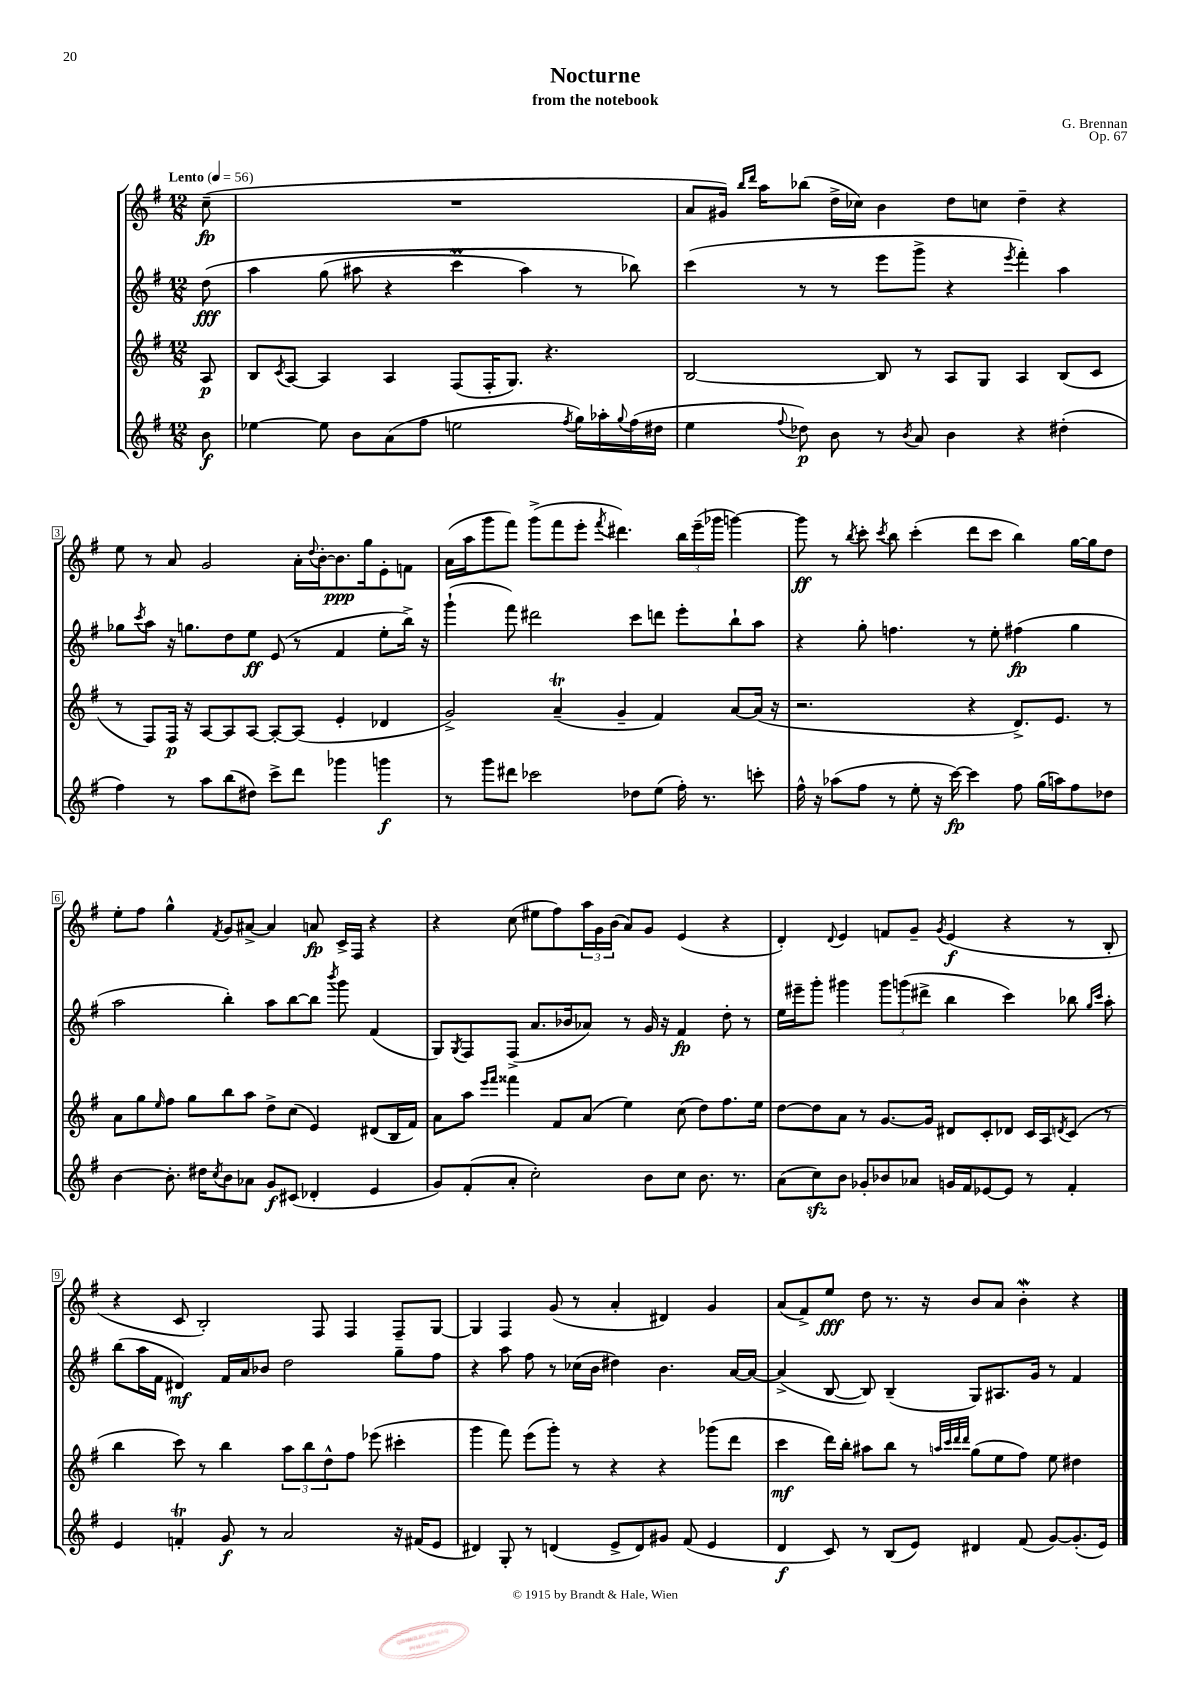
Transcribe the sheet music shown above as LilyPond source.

\header { title = "Nocturne" composer = "G. Brennan" subtitle = "from the notebook" opus = "Op. 67" }
<<
\new StaffGroup <<
\new Staff = "s0" {
    \clef treble \key g \major \numericTimeSignature \time 12/8 \partial 8 \tempo "Lento" 4 = 56
    c''8--\fp( |
    R1. |
    a'8 gis'16) \grace { b''16 d'''16 } a''16 bes''8( d''16-> ces''16) b'4 d''8 c''8 d''4-- r4 |
    e''8 r8 a'8 g'2 a'16-. \appoggiatura { d''8 } b'16~-. b'8.\ppp g''16 e'8-. f'8 |
    a'16( a''16 g'''8 fis'''8) g'''8->( fis'''8 e'''8-. \acciaccatura { fis'''8 } dis'''4.) \tuplet 3/2 { b''16 e'''16--( ges'''16 } g'''4~) |
    g'''8\ff r8 \acciaccatura { b''8 } c'''8-. \acciaccatura { c'''8 } b''8 c'''4-.( d'''8 c'''8 b''4) g''16~ g''16 d''8 |
    e''8-. fis''8 g''4-^ \acciaccatura { fis'8 } g'8 ais'8~-> ais'4 a'8\fp c'16-> fis16 r4 |
    r4 c''8( eis''8 fis''8) \tuplet 3/2 { a''16 g'16 b'16( } a'8) g'8 e'4( r4 |
    d'4-.) \appoggiatura { d'8 } e'4 f'8 g'8-- \acciaccatura { g'8 } e'4\f( r4 r8 b8-. |
    r4 c'8 b2-.) fis8 fis4 fis8-- g8~ |
    g4 fis4 g'8( r8 a'4-. dis'4) g'4 |
    a'8( fis'8->) e''8\fff d''8 r8. r16 b'8 a'8 b'4-.\mordent r4 \bar "|." |
}
\new Staff = "s1" {
    \clef treble \key g \major \numericTimeSignature \time 12/8 \partial 8
    d''8\fff\( |
    a''4 g''8( ais''8 r4 c'''4\prall ais''4) r8 bes''8\) |
    c'''4( r8 r8 e'''8 g'''8-> r4 \acciaccatura { e'''8 } fis'''4-.) a''4 |
    ges''8 \acciaccatura { c'''8 } a''8 r16 g''8. d''8 e''8\ff e'8( r8 fis'4 e''8-. b''16->) r16 |
    g'''4-!( fis'''8) dis'''2 c'''8 d'''8 e'''8-. b''8-! a''8 |
    r4 g''8-. f''4. r8 e''8-. fis''4\fp( g''4 |
    a''2 b''4-.) a''8 b''8~ b''8 \acciaccatura { b'''8 } g'''8 fis'4( |
    g8) \acciaccatura { g8 } fis8 fis8->( a'8. bes'16 aes'8) r8 g'16 r16 fis'4\fp d''8-. r8 |
    e''16 eis'''16-- g'''8-. gis'''4 \tuplet 3/2 { gis'''8 g'''8( dis'''8-> } b''4 c'''4) bes''8 \grace { g''16 c'''16 } a''8-. |
    b''8( a''16 fis'16 dis'4\mf) fis'16 a'16 bes'8 d''2 g''8-- fis''8 |
    r4 a''8 fis''8 r8 ces''16( b'16 dis''4) b'4. a'16~ a'16~ |
    a'4->( b8~ b8) b4--( g8) ais8. g'16 r8 fis'4 \bar "|." |
}
\new Staff = "s2" {
    \clef treble \key g \major \numericTimeSignature \time 12/8 \partial 8
    a8\p |
    b8 \acciaccatura { c'8 } a8~ a4 a4 fis8( fis16-. g8.) r4. |
    b2~ b8 r8 a8 g8 a4 b8( c'8 |
    r8 fis8) fis16\p r16 a8~ a8 a8~ a8~-. a8( e'4-. des'4 |
    g'2->) a'4--\trill( g'4-- fis'4) a'8~ a'16( r16 |
    r2. r4 d'8.->) e'8. r8 |
    a'8 g''8 \grace { e''16 } fis''8 g''8 b''8 a''8 d''8-> c''8( e'4) dis'8( b16 fis'16) |
    a'8 a''8 \grace { e'''16 fis'''16 } fisis'''4 fis'8 a'8( e''4) c''8( d''8) fis''8. e''16 |
    d''8~ d''8 a'8 r8 g'8.~ g'16 dis'8 c'8-. des'8 c'16 a16 \acciaccatura { d'8 } c'8( r8 |
    b''4 c'''8) r8 b''4 \tuplet 3/2 { a''8 b''8 d''8-^ } fis''8 ees'''8( cis'''4-. |
    g'''4 fis'''8) e'''8( g'''8-.) r8 r4 r4 ges'''8( d'''8 |
    c'''4\mf d'''16) b''16-. ais''8 b''8 r8 \grace { a''32 c'''32 d'''32 d'''32 } g''8( e''8 fis''8) e''8 dis''4 \bar "|." |
}
\new Staff = "s3" {
    \clef treble \key g \major \numericTimeSignature \time 12/8 \partial 8
    b'8\f |
    ees''4~ ees''8 b'8 a'8( fis''8 e''2 \acciaccatura { fis''8 } g''16) aes''16-. \appoggiatura { g''8 } fis''16( dis''16 |
    e''4 \appoggiatura { fis''8 } des''8\p) b'8 r8 \acciaccatura { b'8 } a'8 b'4 r4 dis''4-.( |
    fis''4) r8 a''8 b''8( dis''8) c'''8-> d'''8 ges'''4 g'''4\f |
    r8 g'''8 dis'''8 ces'''2 des''8 e''8( fis''16-.) r8. c'''8-. |
    fis''16-^ r16 aes''8( fis''8 r8 e''8-. r16 c'''16~\fp) c'''4 fis''8 g''16( a''16) fis''8 des''8 |
    b'4~ b'8.-. dis''16 \acciaccatura { c''8 } b'8 aes'8 g'8\f cis'8( des'4-. e'4 |
    g'8) fis'8-.( a'8-. c''2-.) b'8 c''8 b'8. r8. |
    a'8( c''8\sfz) b'8 ges'8-. bes'8 aes'8 g'16 fis'16 ees'8~ ees'8 r8 fis'4-. |
    e'4 f'4-.\trill g'8\f r8 a'2 r16 fis'16( e'8 |
    dis'4) g8-. r8 d'4( e'8-> d'8) gis'8 fis'8( e'4 |
    d'4\f c'8) r8 b8( e'8) dis'4 fis'8( g'8~) g'8.-.( e'16) \bar "|." |
}
>>
>>
\layout { \context { \Score \override BarNumber.stencil = #(make-stencil-boxer 0.1 0.3 ly:text-interface::print) } }
